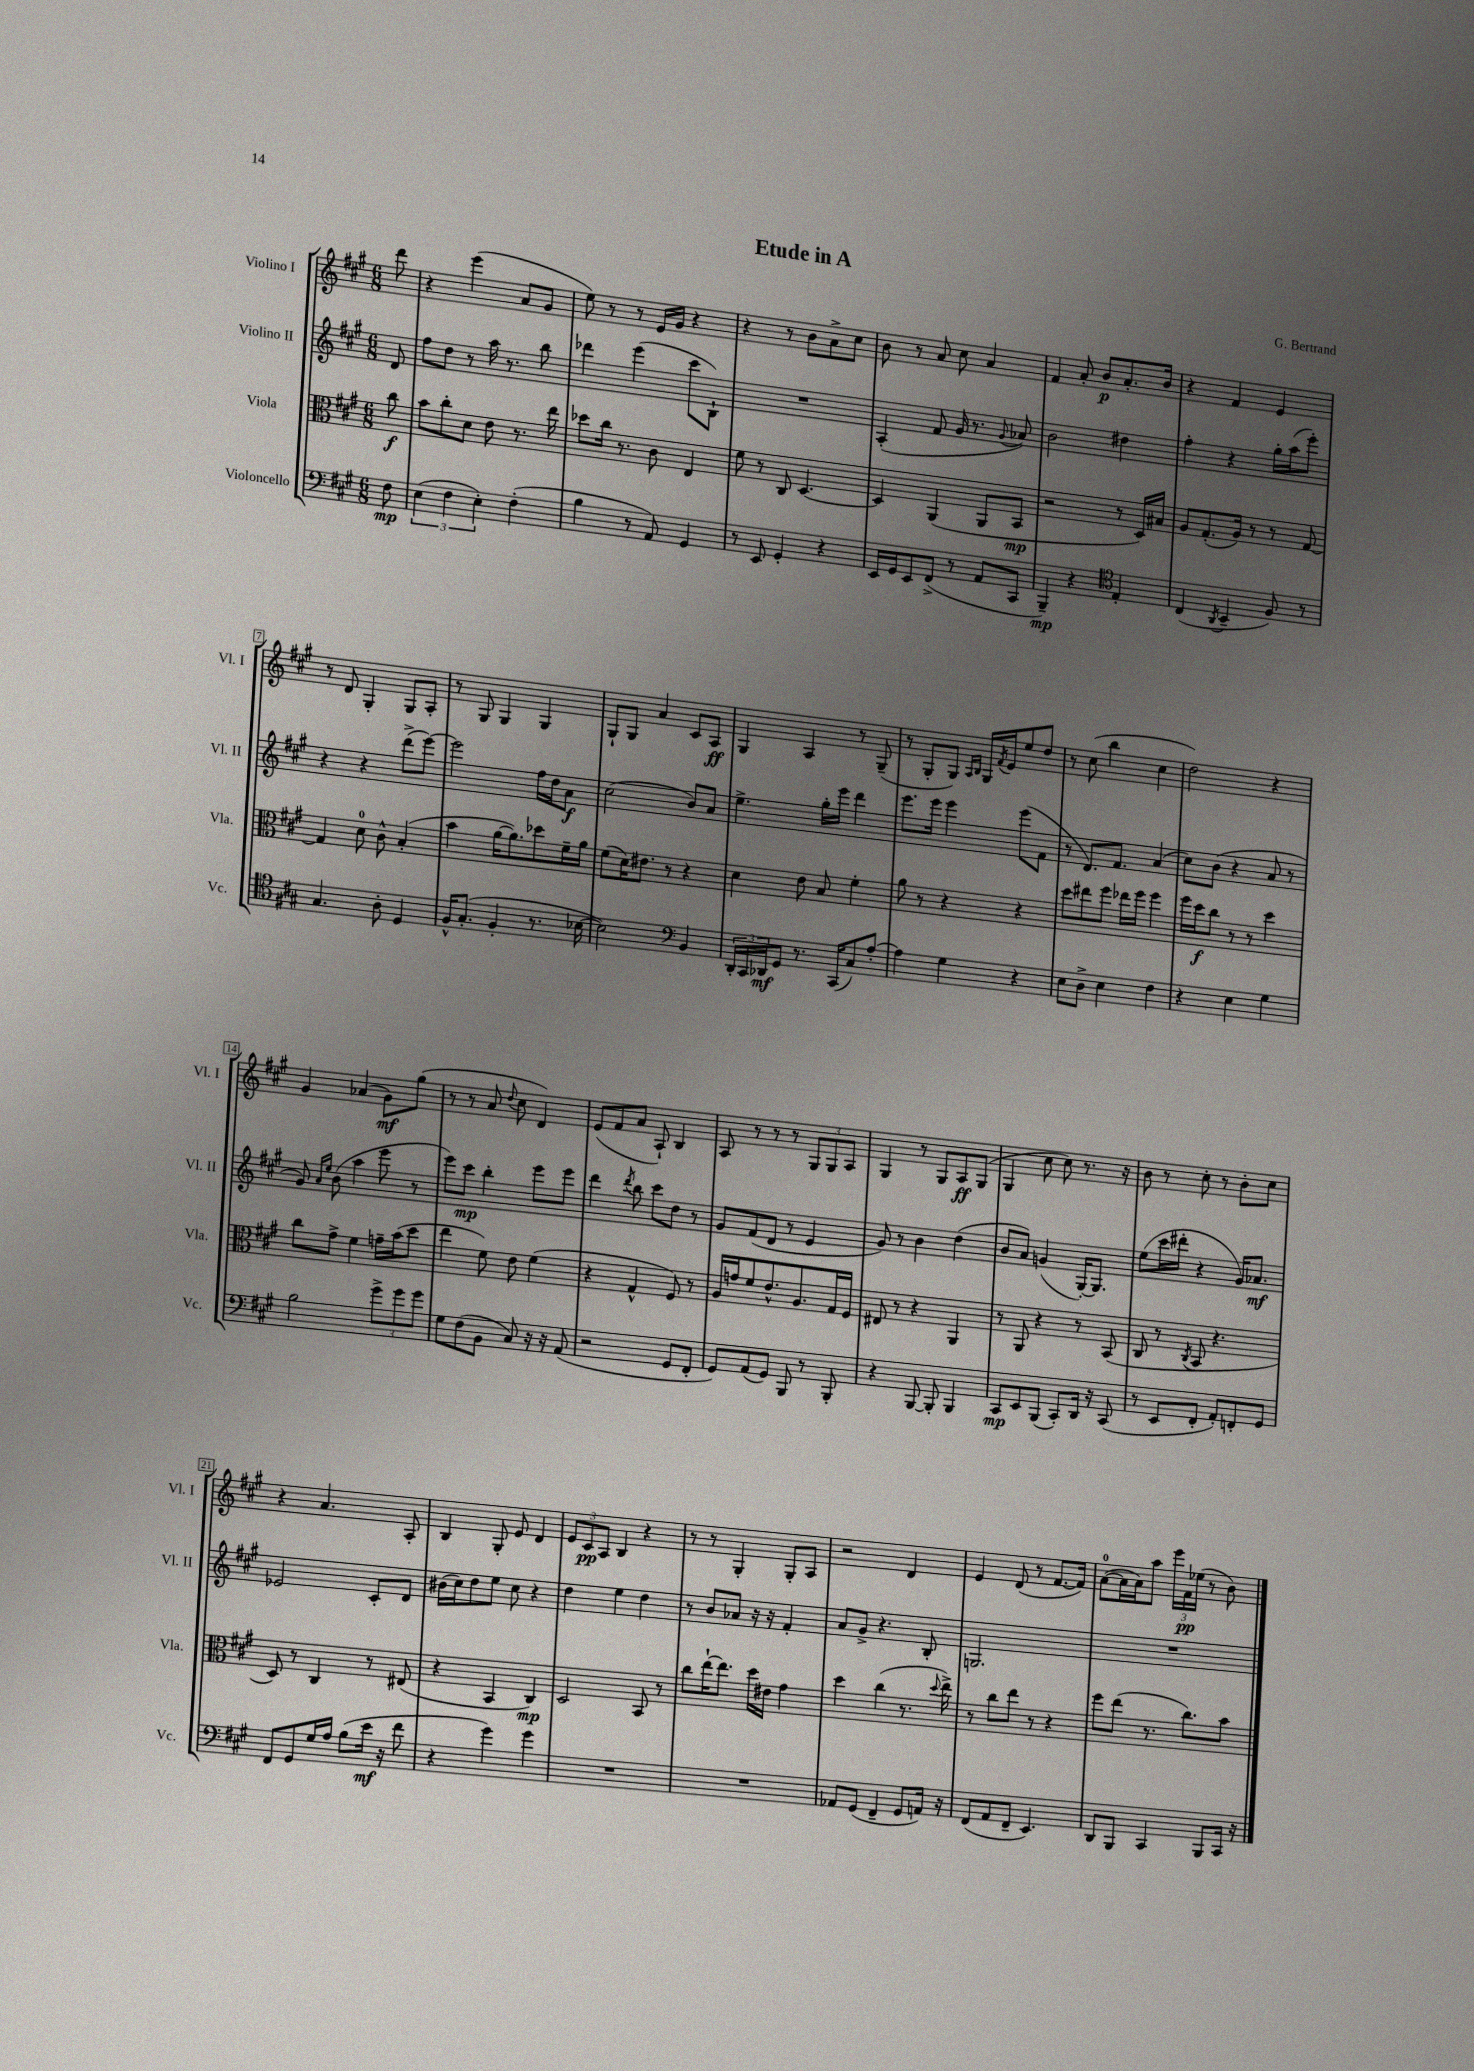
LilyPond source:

\header { title = "Etude in A" composer = "G. Bertrand" }
<<
\new StaffGroup <<
\new Staff = "s0" \with { instrumentName = "Violino I" shortInstrumentName = "Vl. I" } {
    \clef treble \key a \major \numericTimeSignature \time 6/8 \partial 8
    d'''8 |
    r4 e'''4( a'8 gis'8 |
    e''8) r8 r8 e'16 gis'16 r4 |
    r4 r8 b'8 a'8-> cis''8 |
    b'8 r8 a'8 cis''8 a'4 |
    fis'4 a'8-. b'8\p a'8.-. b'16 |
    r4 fis'4 e'4 |
    r8 d'8 gis4-. gis8 a8-. |
    r8 gis8 gis4 gis4 |
    gis8-! gis8 a'4 cis'8 a8\ff |
    gis4 a4 r8 gis8--( |
    r8 gis8-. gis8) \grace { a16 b16 } gis16 \acciaccatura { fis'8 } e'16 e''8 d''8 |
    r8 cis''8( b''4 cis''4 |
    d''2) r4 |
    gis'4 aes'4( gis'8\mf) gis''8( |
    r8 r8 a'8 \appoggiatura { d''8 } cis''8 d'4) |
    e'8( fis'8 a'8 a8-!) b4 |
    a8 r8 r8 r8 \tuplet 3/2 { gis8 gis8 a8 } |
    gis4 r8 gis8 a8\ff gis8( |
    gis4 cis''8 cis''8) r8. r16 |
    b'8 r8 cis''8-. r8 b'8-. cis''8 |
    r4 a'4. a8-. |
    b4 gis8-. e'8 d'4 |
    \tuplet 3/2 { e'8 cis'8\pp a8 } b4 r4 |
    r8 r8 gis4-. gis8-. a8 |
    r2 d'4 |
    e'4 d'8( r8 fis'8.~ fis'16) |
    a'8-0~( a'16 a'16) a''8 \tuplet 3/2 { e'''16 fis'16\pp ees''16( } r8 b'8) \bar "|." |
}
\new Staff = "s1" \with { instrumentName = "Violino II" shortInstrumentName = "Vl. II" } {
    \clef treble \key a \major \numericTimeSignature \time 6/8 \partial 8
    d'8 |
    fis''8 d''8 r8 a''16 r8. b''8 |
    des'''4 e'''4( cis'''8 b8-!) |
    R2. |
    a4-.( fis'8 gis'16 r8. \appoggiatura { gis'8 } aes'8) |
    b'2 dis''4 |
    fis''4-. r4 gis''16-. a''16( e'''8-.) |
    r4 r4 d'''8->( e'''8~) |
    e'''2 fis''16 d''16 a'8\f |
    cis''2( b'8) a'8 |
    e''4.-> gis''16-. e'''16 d'''4 |
    e'''8. e'''16 e'''4 e'''8( fis'8 |
    r8 d'8.) fis'8. a'4( |
    cis''8) b'8( r4 a'8 r8 |
    gis'8) \grace { a'16 e''16 } b'8( a''4 e'''8 r8 |
    e'''8) cis'''8\mp b''4-. e'''8 e'''8 |
    d'''4 \acciaccatura { d'''8 } b''8 cis'''8 d''8 r8 |
    gis'8 fis'8( d'8 r8 e'4 |
    gis'8) r8 b'4 d''4( |
    b'8 a'8) g'4( gis16~-.) gis8. |
    e''8( cis'''16 dis'''16-. r4 gis'16) aes'8.\mf |
    ees'2 cis'8-. d'8 |
    bis'16( cis''16) d''8 e''8 cis''8 r4 |
    d''4 e''4 d''4 |
    r8 b'8 aes'8 r16 r16 fis'4-. |
    a'8 gis'8-> r4. b8-. |
    g2. |
    R2. \bar "|." |
}
\new Staff = "s2" \with { instrumentName = "Viola" shortInstrumentName = "Vla." } {
    \clef alto \key a \major \numericTimeSignature \time 6/8 \partial 8
    cis''8\f |
    b'8 cis''8-. d'8 e'8 r8. e''16 |
    des''8 cis''16 r8. cis'8 e4 |
    fis'8 r8 cis8 d4.~ |
    d4 a,4( a,8 b,8\mp |
    r2 r8 d16) bis16 |
    a8 gis8.-.( a16) r8 r8 gis8~ |
    gis4 d'8-0 cis'8-^ b4-.( |
    b'4 a'16~ a'8.) des''8 fis'16-- a'16 |
    fis'8( d'16) eis'8. r8 r4 |
    d'4 e'8 b8 fis'4-. |
    a'8 r8 r4 r4 |
    d''8 eis''8 fis''8 ees''16 fis''16 fis''4 |
    fis''16 d''16\f cis''8 r8 r8 d''4 |
    cis''8 gis'8-> fis'4 g'16-- b'16( d''8 |
    e''4 fis'8) e'8 fis'4( |
    r4 gis4-^ fis8) r8 |
    a16 g'16 fis'8 e'8.-^ a8. gis16 fis16 |
    eis8 r8 r4 a,4 |
    r8 a,8 r4 r8 b,8( |
    cis8 r8 \acciaccatura { cis8 } b,8 r4. |
    d8) r8 cis4 r8 eis8( |
    r4 b,4 cis4\mp) |
    d2 b,8 r8 |
    cis''8 e''16~-! e''8. d''16 eis'16 gis'4 |
    d''4 cis''4( r8. \appoggiatura { d''8 } e''16->) |
    r8 cis''8 e''8 r8 r4 |
    fis''8 e''8( r8. cis''8.) b'8 \bar "|." |
}
\new Staff = "s3" \with { instrumentName = "Violoncello" shortInstrumentName = "Vc." } {
    \clef bass \key a \major \numericTimeSignature \time 6/8 \partial 8
    fis8\mp |
    \tuplet 3/2 { e4( fis4 e4-.) } fis4-.( |
    b4 r8 a,8) gis,4 |
    r8 e,8 gis,4-. r4 |
    e,16 gis,16 e,8 fis,8->( r8 a,8 cis,8 |
    b,,4--\mp) r4 \clef tenor e4-. |
    cis4( \acciaccatura { a,8 } b,4-- fis8) r8 |
    gis4. a8-. d4 |
    fis16-^ gis8.-.( fis4-. r8. bes16~ |
    bes2) \clef bass b,4 |
    \tuplet 3/2 { d,16-. cis,16 des,16\mf } gis,8 r8. cis,16( cis8) a8~-. |
    a4 gis4 r4 |
    e8 d8-> e4 fis4 |
    r4 e4 gis4 |
    b2 \tuplet 3/2 { gis'8-> gis'8 gis'8 } |
    gis8 fis8( b,8 cis8) r16 r16 a,8( |
    r2 gis,8 fis,8-. |
    gis,8) a,8( gis,8) b,,8 r8 b,,8-. |
    r4 b,,8~ b,,8-. b,,4 |
    cis,8\mp e,8 b,,8( cis,8-.) d,16 r16 cis,8( |
    r8 e,8 fis,8-. a,8-.) f,8-. gis,8 |
    fis,8 gis,8 gis16 a16 b8( e'16\mf r16 fis'8 |
    r4 gis'4) gis'4 |
    R2. |
    R2. |
    aes,8 gis,8( fis,4-- gis,8 a,16) r16 |
    fis,8( a,8 fis,8-- e,4.) |
    d,8 b,,8 cis,4 b,,8 cis,16 r16 \bar "|." |
}
>>
>>
\layout { \context { \Score \override BarNumber.stencil = #(make-stencil-boxer 0.1 0.3 ly:text-interface::print) } }
